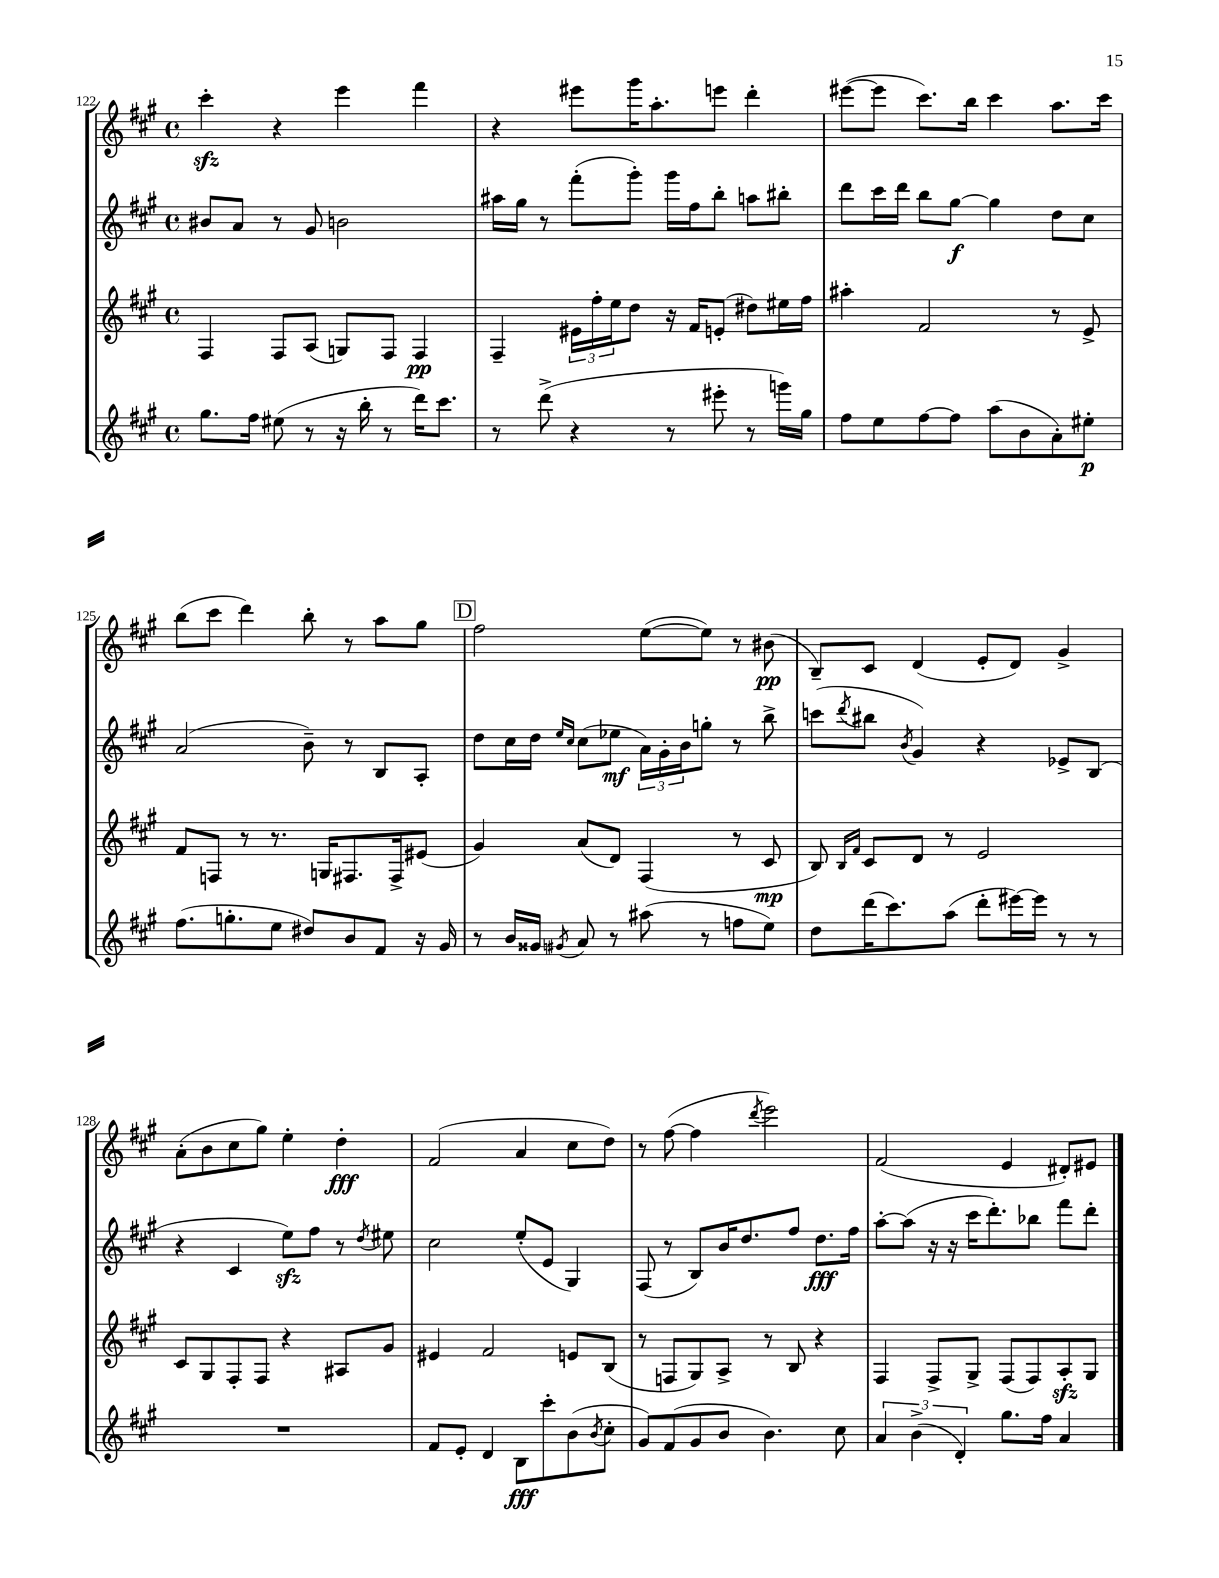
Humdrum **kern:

**kern	**kern	**kern	**kern
*staff4	*staff3	*staff2	*staff1
*clefG2	*clefG2	*clefG2	*clefG2
*k[f#c#g#]	*k[f#c#g#]	*k[f#c#g#]	*k[f#c#g#]
*M4/4	*M4/4	*M4/4	*M4/4
*met(c)	*met(c)	*met(c)	*met(c)
8.gg#\L	4F#/	8b#/L	4ccc#'\
.	.	8a/J	.
16ff#\Jk	.	.	.
(8ee#\	8F#/L	8r	4r
8r	(8A/J	8g#/	.
16r	8G/L)	2b\	4eee\
16bb'\	.	.	.
8r	8F#/J	.	.
16ddd\LK)	4F#/	.	4fff#\
8.ccc#\J	.	.	.
=	=	=	=
8r	4F#~/	16aa#\LL	4r
.	.	16gg#\JJ	.
(8ddd^\	.	8r	.
4r	24e#\LL	(8fff#'\L	8eee#\L
.	24ff#'\	.	.
.	24ee\J	.	.
.	8dd\J	8ggg#'\J)	16ggg#\K
.	.	.	8.aa'\
8r	16r	16ggg#\LL	.
.	16f#/LK	16ff#\J	.
8eee#'\	(8e'/J	8bb'\J	8eee\J
8r	8dd#\L)	8aa\L	4ddd'\
16ggg\LL)	16ee#\L	8bb#'\J	.
16gg#\JJ	16ff#\JJ	.	.
=	=	=	=
8ff#\L	4aa#'\	8ddd\L	([8eee#\L
8ee\	.	16ccc#\L	8eee#\]J
.	.	16ddd\JJ	.
[8ff#\	2f#/	8bb\L	8.ccc#\L)
8ff#\]J	.	[8gg#\J	.
.	.	.	16bb\Jk
(8aa\L	.	4gg#\]	4ccc#\
8b\	.	.	.
8a'\)	8r	8dd\L	8.aa\L
8ee#'\J	8e^/	8cc#\J	.
.	.	.	16ccc#\Jk
=	=	=	=
(8.ff#\L	8f#/L	(2a/	(8bb\L
.	8F/J	.	8ccc#\J
8.gg'\	.	.	.
.	8r	.	4ddd\)
8ee\J	8.r	.	.
8dd#/L)	.	8b~\)	8bb'\
.	16G/LK	.	.
8b/	8.F#/	8r	8r
8f#/J	.	8B/L	8aa\L
.	16F#^/k	.	.
16r	(8e#/J	8A'/J	8gg#\J
16g#/	.	.	.
=	=	=	=
8r	4g#/)	8dd\L	2ff#\
16b/LL	.	16cc#\L	.
16g##/JJ	.	16dd\JJ	.
.	.	16qqee/LL	.
8qg#/	.	16qqcc#/JJ	.
8a/	(8a/L	(8cc#\L	.
8r	8d/J)	8ee-\J	.
(8aa#\	(4F#/	24a\LL)	([8ee\L
.	.	24g#'\	.
.	.	24b\J	.
8r	.	8gg'\J	8ee\]J)
8ff\L	8r	8r	8r
8ee\J)	8c#/	8bb^\	(8b#\
=	=	=	=
8dd\L	8B/)	(8ccc\L	8B~/L)
.	16qqB/LL	.	.
.	16qqf#/JJ	8qddd/	.
(16ddd\K	8c#/L	8bb#\J	8c#/J
8.ccc#\)	.	.	.
.	.	8qb/	.
.	8d/J	4g#/)	(4d/
(8aa\J	8r	.	.
8ddd'\L	2e/	4r	8e'/L
[16eee#\L)	.	.	8d/J)
16eee#\]JJ	.	.	.
8r	.	8e-^/L	4g#^/
8r	.	(8B/J	.
=	=	=	=
1r	8c#/L	4r	(8a'\L
.	8G#/	.	8b\
.	8F#'/	4c#/	8cc#\
.	8F#/J	.	8gg#\J)
.	4r	8ee\L)	4ee'\
.	.	8ff#\J	.
.	8A#/L	8r	4dd'\
.	.	8qdd/	.
.	8g#/J	8ee#\	.
=	=	=	=
8f#/L	4e#/	2cc#\	(2f#/
8e'/J	.	.	.
4d/	2f#/	.	.
8B\L	.	(8ee'/L	4a/
8ccc#'\	.	8e/J	.
(8b\	8e/L	4G#/)	8cc#\L
8qb/	.	.	.
8cc#'\J	(8B/J	.	8dd\J)
=	=	=	=
8g#/L)	8r	(8F#/	8r
(8f#/	8F/L	8r	([8ff#\
8g#/	8G#/)	8B/L)	4ff#\]
8b/J	8A^/J	16b/K	.
.	.	8.dd/	.
.	.	.	8qddd/
4.b\)	8r	.	2eee\)
.	8B/	8ff#/J	.
.	4r	8.dd\L	.
8cc#\	.	.	.
.	.	16ff#\Jk	.
=	=	=	=
6a/	4F#/	[8aa'\L	(2f#/
.	.	(8aa\]J	.
(6b^\	.	.	.
.	8F#^/L	16r	.
.	.	16r	.
6d'/)	.	.	.
.	8G#^/J	16ccc#\LK	.
.	.	8.ddd'\)	.
8.gg#\L	(8F#/L	.	4e/
.	8F#/)	8bb-\J	.
16ff#\Jk	.	.	.
4a/	8A'/	8fff#\L	8d#'/L)
.	8G#/J	8ddd'\J	8e#/J
==	==	==	==
*-	*-	*-	*-
